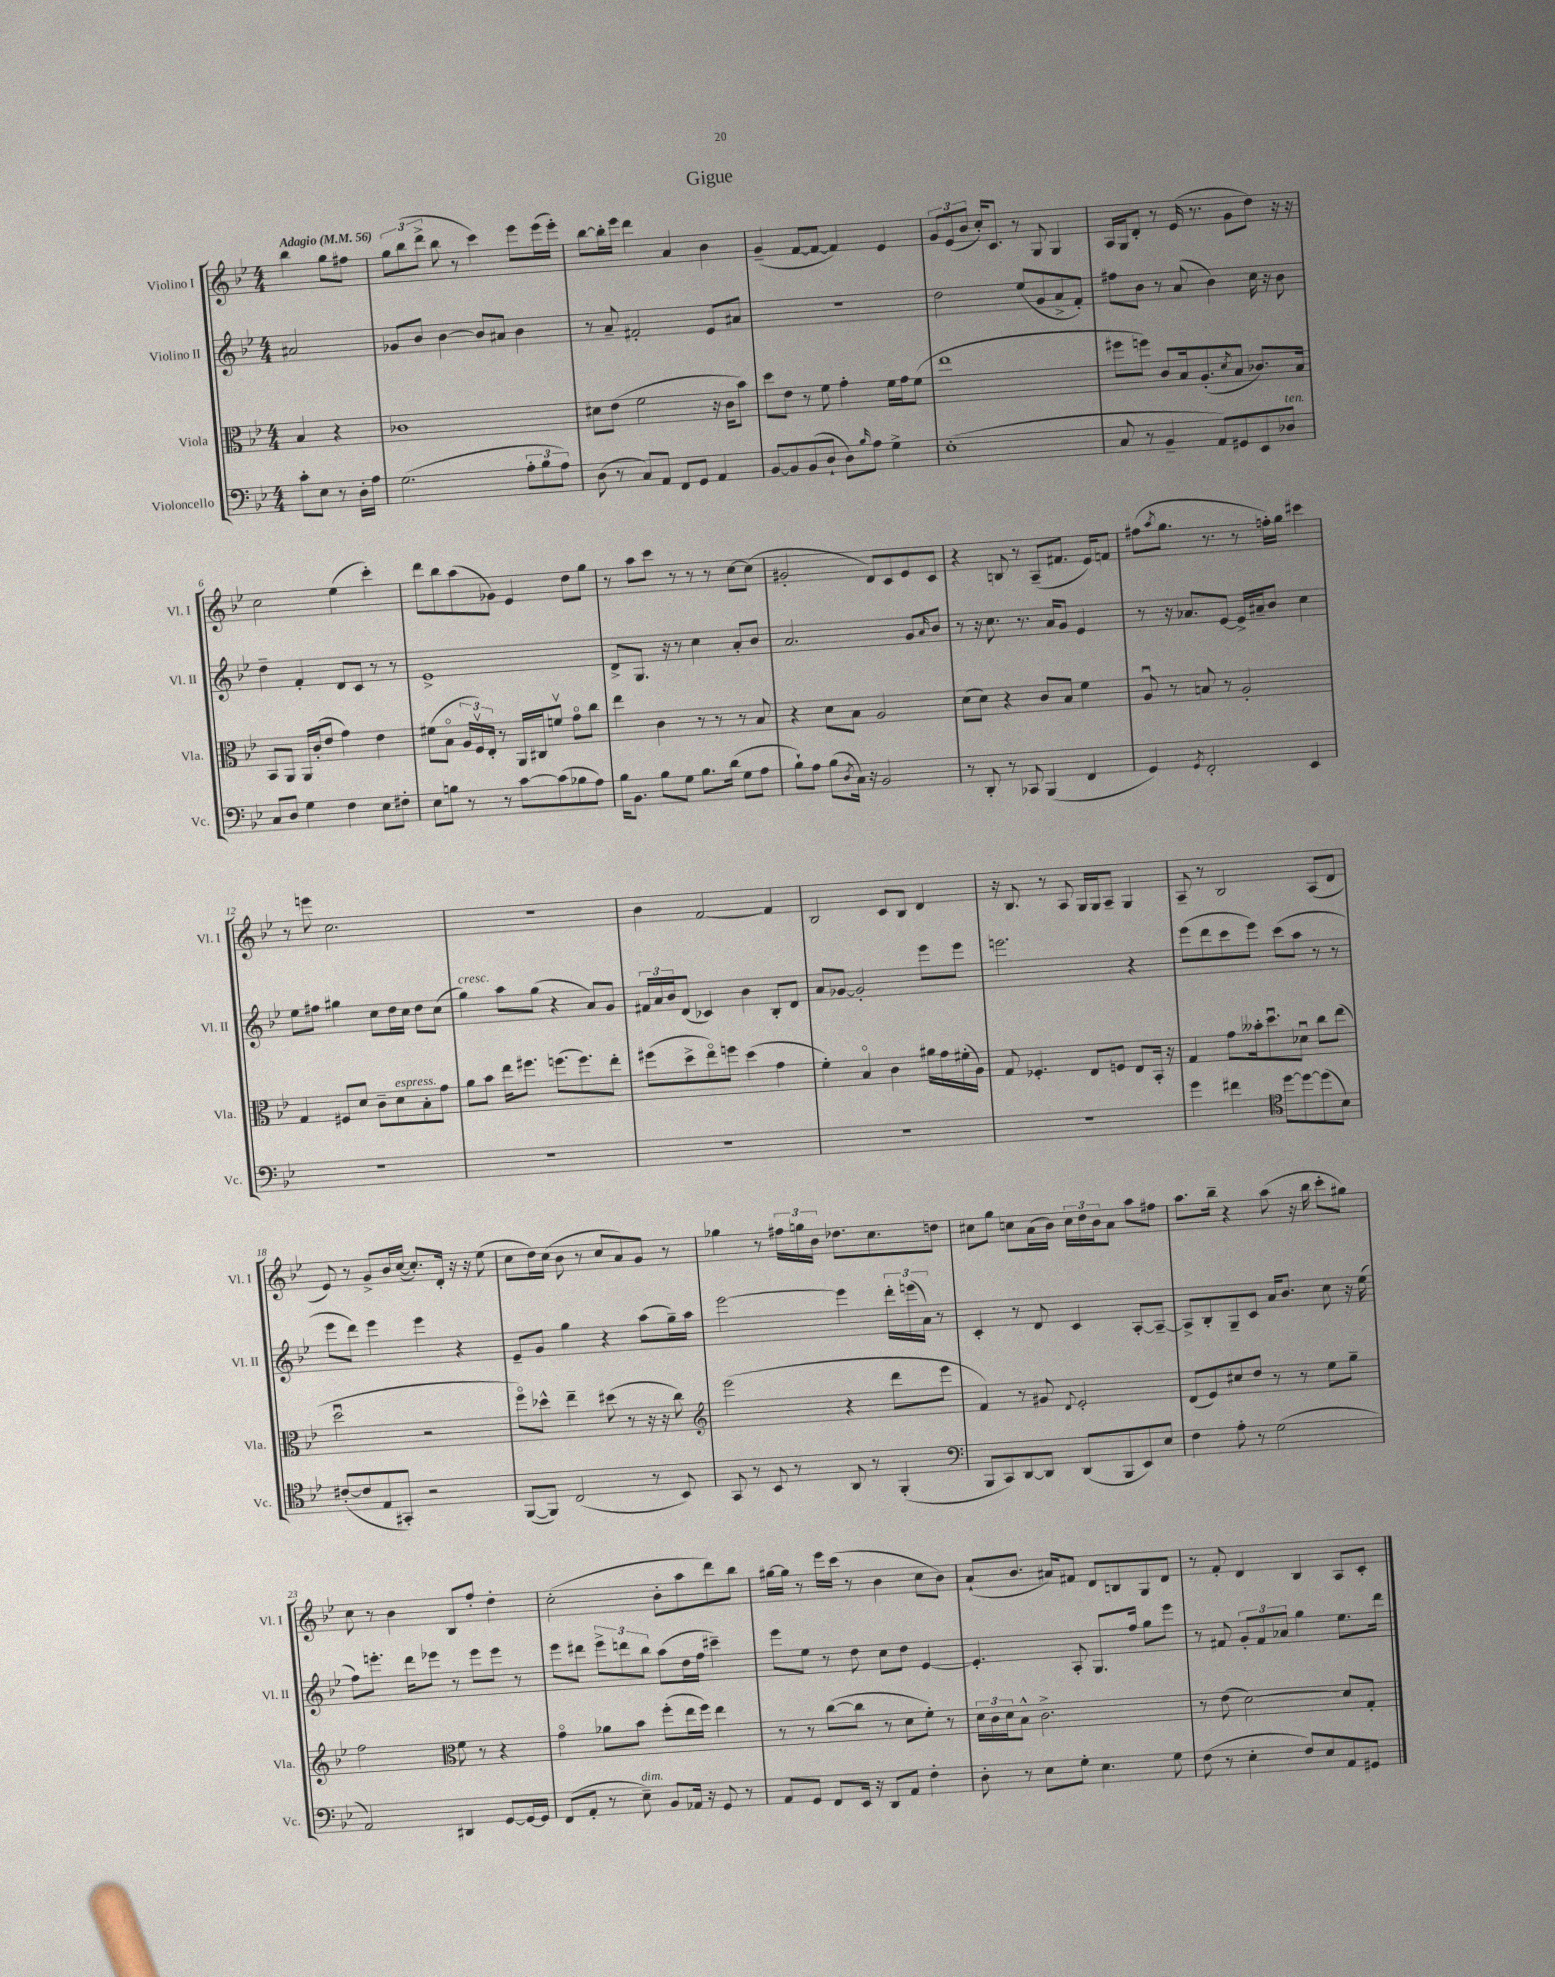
\header { title = "Gigue" }
<<
\new StaffGroup <<
\new Staff = "s0" \with { instrumentName = "Violino I" shortInstrumentName = "Vl. I" } {
    \clef treble \key bes \major \numericTimeSignature \time 4/4 \partial 2 \tempo "Adagio" 4 = 56
    bes''4 g''8 fis''8 |
    \tuplet 3/2 { g''8 bes''8( d'''8-> } bes''8 r8 c'''4) ees'''8 ees'''16( ees'''16-.) |
    bes''8~ bes''16-. ees'''16 d'''4 a'4 bes'4 |
    g'4--( f'8~ f'8~ f'4) ees'4 |
    \tuplet 3/2 { g'8 ees'8( bes'8 } c''16-.) c'8. r8 g8 g4 |
    a16 g16 d'8-. r8 ees'16( r8. g'8 d''8) r16 r16 |
    c''2 ees''4( c'''4-.) |
    d'''8 bes''8 a''8( ges'8) ees'4 d''8 g''8 |
    r8 a''8 c'''8 r8 r8 r8 c''8~ c''8( |
    gis'2-. d'8) c'8 ees'8 c'8 |
    r4 b8 r8 a8--( fis'8. ees'16) f'8 |
    fis''8( \acciaccatura { a''8 } g''8. r8. r8 f''16-.) g''16 cis'''4 |
    r8 e'''8 c''2. |
    R1 |
    bes'4 f'2~ f'4 |
    bes2 c'8 bes8 d'4 |
    r16 bes8. r8 a8 g16 g16 a8-- g4 |
    a8-- r8 bes2 a8( d'8 |
    ees'8) r8 g'8-> bes'16 c''16~( c''8.-.) d'16-. r16 r16 ees''8( |
    c''8 d''16) c''16( bes'8 r8 c''8 a'8) g'8 r8 |
    ges''4 r8 \tuplet 3/2 { fis''16 g''16 bes'16 } des''8. c''8. d''8 |
    cis''8 g''8 c''8 a'16( bes'16) \tuplet 3/2 { c''16 d''16 bes'16 } a'8 a''8 fis''8 |
    a''8. bes''16-- r4 a''8( r16 bes''16 c'''8-. gis''8) |
    c''8 r8 bes'4 bes8 f''8-. d''4-. |
    c''2-.( bes'8-. a''8 d'''8) bes''8 |
    gis''16~ gis''16 r8 ees'''16 c'''16( r8 bes'4 c''8 bes'8) |
    a'8-!( bes'8. ais'16) fis'8 d'8 b8 g8 d'8 |
    r8 f'8-. d'4 bes4 a8 c'8-. \bar "|." |
}
\new Staff = "s1" \with { instrumentName = "Violino II" shortInstrumentName = "Vl. II" } {
    \clef treble \key bes \major \numericTimeSignature \time 4/4 \partial 2
    ais'2 |
    ges'8 bes'8 bes'4~ bes'8 ais'8 bes'4 |
    r8 a'8-- fis'2-. ees'8 ais'8 |
    r1 |
    d''2 ees''8( g'8 a'8-> f'8-.) |
    fis''8 bes'8 r8 a'8( bes'4) c''16 r16 bes'8 |
    d''4-- f'4-. d'8 c'8 r8 r8 |
    ees'1-> |
    d'8-> g8. r16 r8 c''4 a'8-. bes'8 |
    a'2. g'8 \grace { a'16 } bes'8 |
    r8 r16 c''8. r8. a'16 g'8 ees'4 |
    r8 r16 aes'8. ees'8~ ees'16-> ais'16-- bes'8 c''4 |
    ees''8 fis''8 gis''4 c''8 d''16 c''16 d''8 c''8( |
    g''4^\markup { \italic "cresc." }) a''8 g''8( r4 a'8) g'8 |
    \tuplet 3/2 { fis'16 a'16 bes'16 } d'8( ces'4) bes'4 bes8-. d'8 |
    a'8 ges'8~ ges'2-. ees'''8 ees'''8 |
    e'''2. r4 |
    ees'''8( d'''8 c'''8 ees'''8) c'''8( a''8 r8 r8 |
    ees'''8 d'''8) ees'''4 ees'''4 r4 |
    ees'8-- g'8 g''4 r4 a''8( g''16--) a''16 |
    ees'''2~ ees'''4 \tuplet 3/2 { d'''16-. e'''16( a'16) } r8 |
    c'4-. r8 d'8 c'4 a8~-. a8~-- |
    a8-> bes8-. g8-- c'8 a'16 bes'8. c''8 r16 ees''16( |
    f''8) e'''8.-. d'''16 ees'''8 r8 ees'''8 ees'''8 r8 |
    ees'''8 dis'''8 \tuplet 3/2 { ees'''8-> d'''8 bes''8 } a''8( d''16 f''16 cis'''4--) |
    ees'''8 ees''8 r8 d''8 c''8 d''8 ees'4~ |
    ees'4.-. a8-. g8. f''16 g''8 ees'''8 |
    r8 fis'8 \tuplet 3/2 { g'8-. fis'8 aes'8 } g''4 ees''8. d'''16 \bar "|." |
}
\new Staff = "s2" \with { instrumentName = "Viola" shortInstrumentName = "Vla." } {
    \clef alto \key bes \major \numericTimeSignature \time 4/4 \partial 2
    bes4 r4 |
    ces'1 |
    dis'8 ees'8( f'2 r16 c'16 bes'8) |
    d''8 ees'8 r8 f'8 g'4-. f'16 g'16 f'8( |
    ees''1 |
    fis''8 f''8) c'8 bes16 a8.-.( \acciaccatura { d'8 } bes8 ces'8.) bes16 |
    bes,8 a,8 a,16 c'16-.( ees'8 g'4) ees'4 |
    fis'8( bes8\flageolet \tuplet 3/2 { a16 f16\upbow) ees16-. } r8 a,16 cis16 f'8\upbow g'8\flageolet c''8 |
    ees''4 c'4 r8 r8 r8 bes8 |
    r4 d'8 bes8 a2 |
    d'8( d'8) r4 c'8 bes8 f'4 |
    a8\downbow r8 b8 r8 a2-. |
    g4 fis8 d'8 c'8-- d'8^\markup { \italic "espress." } bes8-. g'8 |
    a'8 bes'8 ees''16 fis''8. f''8.( f''8.) ees''8-. |
    fis''8( d''8-> ees''8\flageolet) f''8 d''4( g'4 |
    f'4-.) bes4\flageolet c'4 ais'16 g'16 fis'16-.( a16) |
    g8 fes4.-. ees8 f8 ees8 bes,16-. r16 |
    g4 g'8 beses'16-. d''8.\downbow des'8\downbow c''8 ees''8( |
    d''2\downbow r2 |
    f''8\flageolet) des''8-^ ees''4-- dis''8( r8 r16 r16 c''8) |
    \clef treble ees'''2( r4 d'''8 ees'''8 |
    f'4) r8 gis'8 \appoggiatura { d'8 } ees'2-. |
    d'8( ees'8) cis''8 d''8 r8 r8 ees''8 g''8-- |
    f''2 \clef alto f'8 r8 r4 |
    g'4\flageolet aes'8 bes'8 f''8-.( ees''16 f''16) ees''4 |
    r8 r8 c''8~( c''8 r8 d'8 f'8-.) r8 |
    \tuplet 3/2 { d'16 c'16 d'16 } bes8-^ c'2.-> |
    r8 ees'8( d'2~) d'8 g8-. \bar "|." |
}
\new Staff = "s3" \with { instrumentName = "Violoncello" shortInstrumentName = "Vc." } {
    \clef bass \key bes \major \numericTimeSignature \time 4/4 \partial 2
    c'8-. ees8 r8 d16-. a16 |
    g2.( \tuplet 3/2 { a8-. bes8 a8) } |
    d8( r8 c8) a,8 f,8 g,8 a,4 |
    bes,8~ bes,8 bes,8( d8-! d8) \grace { bes16 } a8 g4-> |
    ees1-.( |
    c8 r8 bes,4-- a,8) gis,8 ees,8 des8^\markup { \italic "ten." } |
    c8 d8 g4 f4 ees8 fis8-. |
    ees8 b8 r8 r8 c'8~ c'8( bes8 a8) |
    bes16 bes,8. bes8 g8 bes8. d'16( g8 a8 |
    bes8-!) a8 bes8( \acciaccatura { d8 } c16) r16 bes,2 |
    r8 d,8-. r8 ces,8 bes,,4( f,4 |
    g,4) \acciaccatura { g,8 } f,2-. ees,4 |
    R1 |
    R1 |
    R1 |
    R1 |
    R1 |
    g'4 fis'4 \clef tenor d''8~ d''8~ d''8( bes8) |
    cis'8~-.( cis'8 ees8 gis,8-.) r2 |
    f,8~( f,8) c2( r8 bes,8) |
    g,8 r8 bes,8 r8 a,8 r8 f,4-.( |
    \clef bass bes,,8 c,8) d,8~ d,8 d,8( bes,,8 ees,8) ees8 |
    f4 a8-. r8 g2( |
    a,2) dis,4 g,8~ g,16~ g,16 |
    f,8( a,8-. r8 ees8--^\markup { \italic "dim." }) bes,8 aes,16 r16 g,8 r8 |
    a,8 g,8 f,8 ees,16 r16 d,8 a,8 f4-. |
    d8-. r8 ees8 g8-. ees4. g8 |
    f8( r8 ees4-. f8) ees8 a,8 gis,8 \bar "|." |
}
>>
>>
